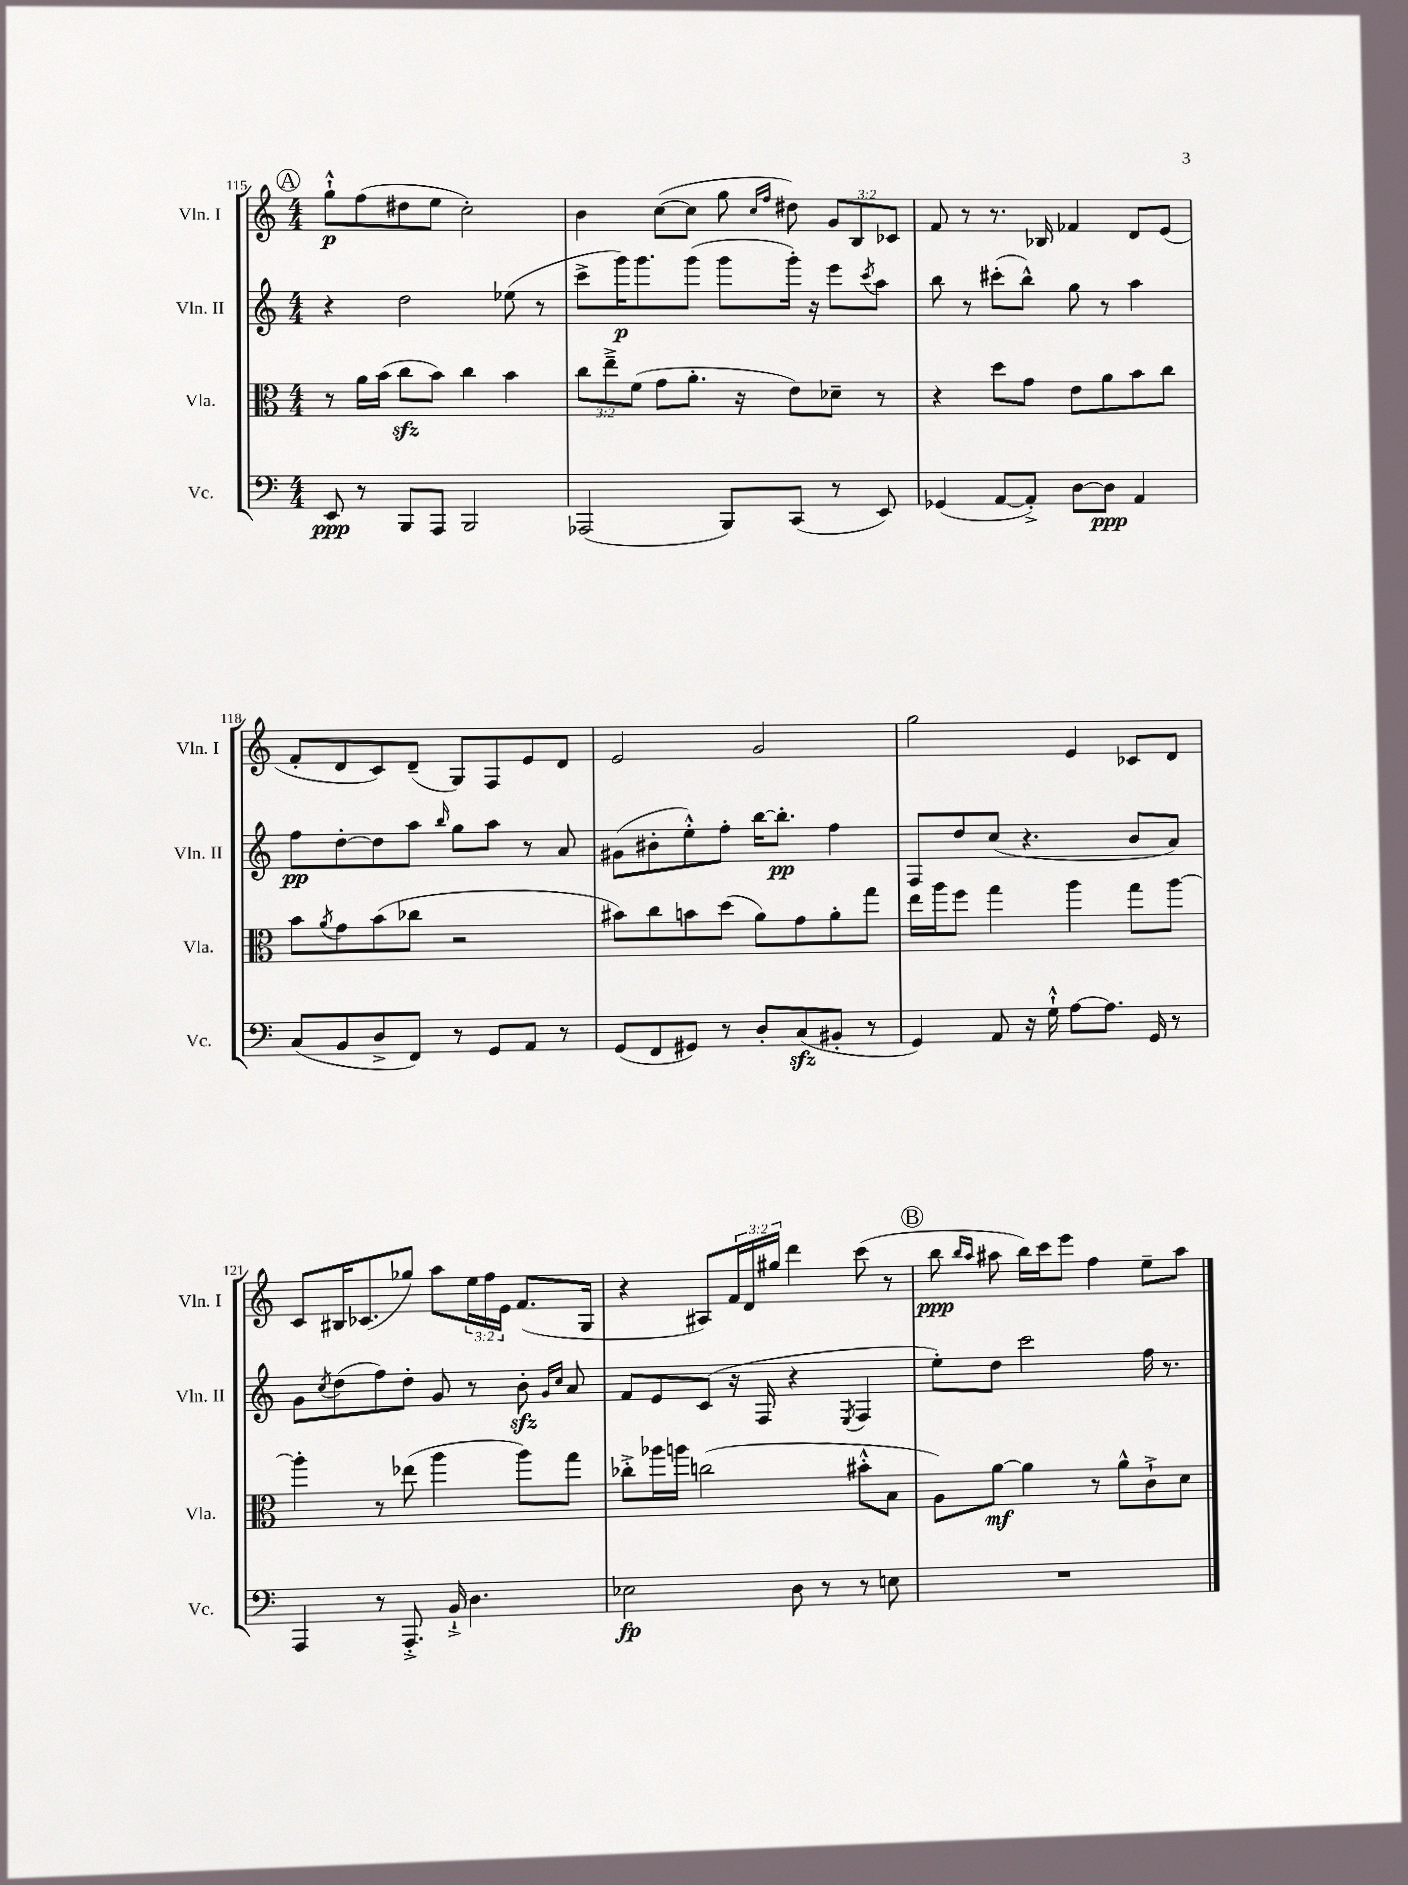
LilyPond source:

<<
\new StaffGroup <<
\new Staff = "s0" \with { instrumentName = "Vln. I" shortInstrumentName = "Vln. I" } {
    \clef treble \key c \major \numericTimeSignature \time 4/4 \override Staff.TupletNumber.text = #tuplet-number::calc-fraction-text
    \mark \markup { \circle "A" } g''8-!-^\p f''8( dis''8 e''8 c''2-.) |
    b'4 c''8~( c''8 g''8 \grace { c''16 f''16 } dis''8) \tuplet 3/2 { g'8 b8 ces'8 } |
    f'8 r8 r8. bes16 fes'4 d'8 e'8( |
    f'8-. d'8 c'8) d'8--( g8) f8 e'8 d'8 |
    e'2 g'2 |
    g''2 e'4 ces'8 d'8 |
    c'8 bis16 ces'8.( ges''8) a''8 \tuplet 3/2 { e''16 f''16 e'16 } f'8.( g16 |
    r4 ais8) \tuplet 3/2 { f'16 d'16 gis''16 } d'''4 c'''8( r8 |
    \mark \markup { \circle "B" } b''8\ppp \grace { b''16 a''16 } ais''8 b''16) c'''16 e'''8 f''4 e''8-- ais''8 \bar "|." |
}
\new Staff = "s1" \with { instrumentName = "Vln. II" shortInstrumentName = "Vln. II" } {
    \clef treble \key c \major \numericTimeSignature \time 4/4
    \mark \markup { \circle "A" } r4 d''2 ees''8( r8 |
    c'''8-> g'''16\p) g'''8. g'''8( g'''8 g'''16-.) r16 e'''8 \acciaccatura { c'''8 } a''8 |
    b''8 r8 cis'''8-.( b''8-^) g''8 r8 a''4 |
    f''8\pp d''8~-. d''8 a''8 \grace { b''16 } g''8 a''8 r8 a'8 |
    gis'8( bis'8-. e''8-.-^) f''8-. b''16~ b''8.-.\pp f''4 |
    f8 d''8 c''8( r4. b'8 a'8) |
    g'8 \acciaccatura { c''8 } d''8( f''8) d''8-. g'8 r8 b'8-.\sfz \grace { g'16 c''16 } a'8 |
    f'8 e'8 c'8( r16 f16 r4 \acciaccatura { e8 } f4 |
    \mark \markup { \circle "B" } e''8-.) d''8 c'''2 f''16 r8. \bar "|." |
}
\new Staff = "s2" \with { instrumentName = "Vla." shortInstrumentName = "Vla." } {
    \clef alto \key c \major \numericTimeSignature \time 4/4 \override Staff.TupletNumber.text = #tuplet-number::calc-fraction-text
    \mark \markup { \circle "A" } r8 a'16 b'16( c''8\sfz b'8) c''4 b'4 |
    \tuplet 3/2 { c''8 e''8---> f'8( } g'8 a'8.-. r16 e'8) des'8-- r8 |
    r4 d''8 g'8 e'8 a'8 b'8 c''8 |
    b'8 \acciaccatura { a'8 } g'8 b'8( ces''8 r2 |
    bis'8) c''8 b'8 d''8( a'8) g'8 a'8-. g''8 |
    e''16 a''16 f''8 g''4 a''4 g''8 a''8~ |
    a''4-. r8 ees''8( a''4 a''8) g''8 |
    ces''8-.-> aes''16 a''16 c''2( bis'8-.-^ b8 |
    \mark \markup { \circle "B" } a8) a'8~\mf a'4 r8 a'8-^ c'8-!-> d'8 \bar "|." |
}
\new Staff = "s3" \with { instrumentName = "Vc." shortInstrumentName = "Vc." } {
    \clef bass \key c \major \numericTimeSignature \time 4/4
    \mark \markup { \circle "A" } e,8\ppp r8 b,,8 a,,8 b,,2 |
    aes,,2( b,,8) c,8( r8 e,8) |
    ges,4( a,8~ a,8-.->) d8~ d8\ppp a,4 |
    c8( b,8 d8-> f,8) r8 g,8 a,8 r8 |
    g,8( f,8 gis,8) r8 d8-. c8\sfz( bis,8-. r8 |
    g,4) a,8 r16 g16-!-^ a8~ a8. g,16 r8 |
    a,,4 r8 a,,8.-.-> b,16-!-> d4. |
    ees2\fp d8 r8 r8 e8 |
    \mark \markup { \circle "B" } R1 \bar "|." |
}
>>
>>
\layout { \context { \Score currentBarNumber = #115 } }
